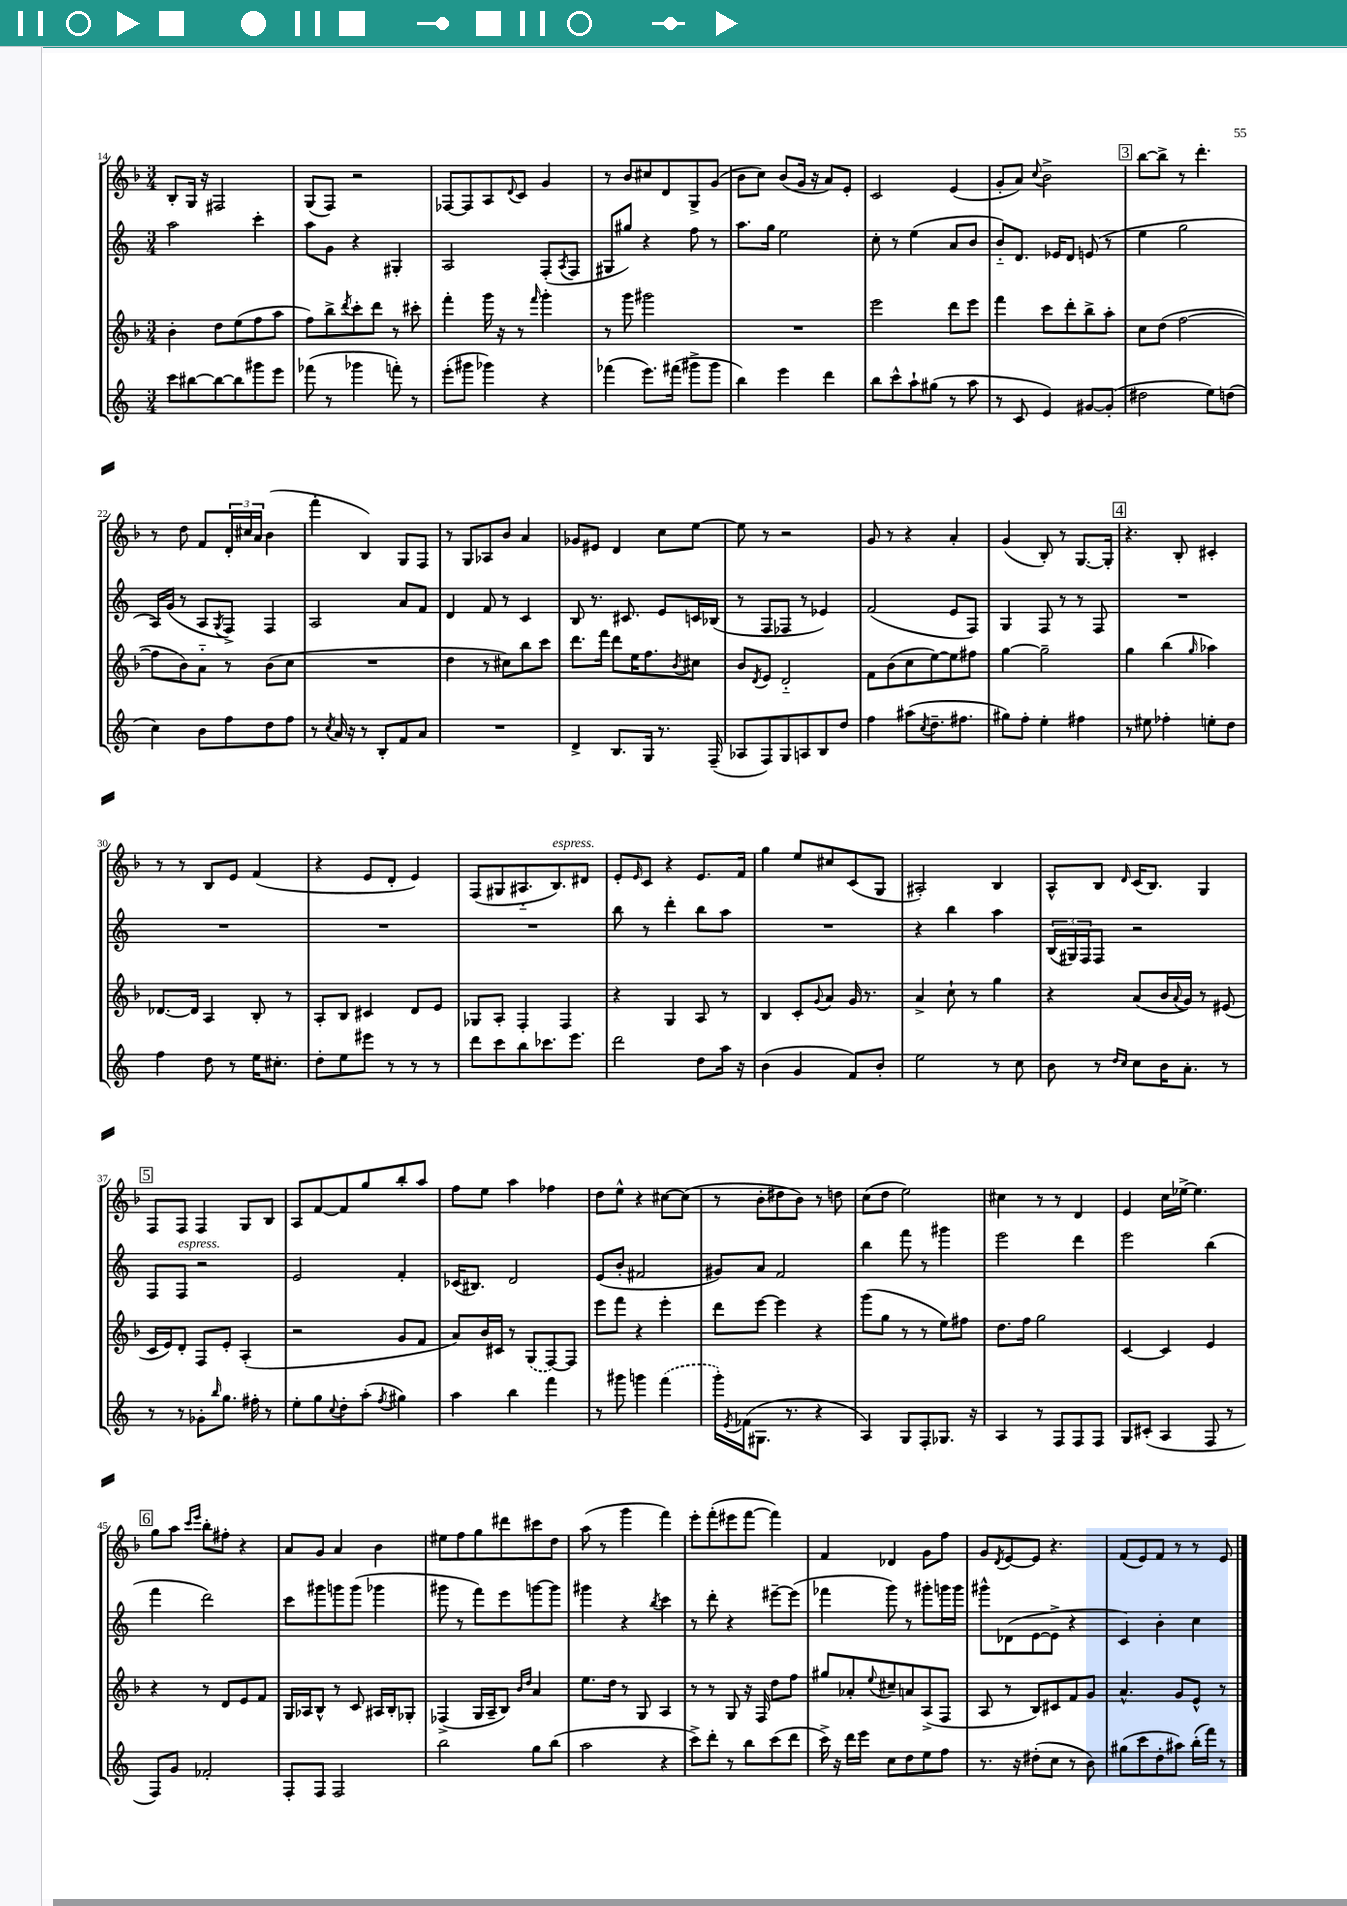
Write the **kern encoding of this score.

**kern	**kern	**kern	**kern
*part4	*part3	*part2	*part1
*staff4	*staff3	*staff2	*staff1
*clefG2	*clefG2	*clefG2	*clefG2
*k[]	*k[b-]	*k[]	*k[b-]
*M3/4	*M3/4	*M3/4	*M3/4
=14	=14	=14	=14
8ccc\L	4b-'\	2aa\	8B-'/L
[8bb#X\	.	.	16G/Jk
.	.	.	16r
8bb#\_	8dd\L	.	2F#X/
8bb#\]	(8ee\	.	.
8ggg#X\	8ff\	4ccc'\	.
8eee\J	8aa\J	.	.
=15	=15	=15	=15
(8fff-X\	8ff\L)	8aa\L	(8G/L
8r	8bb-^\	8g\J	8F/J)
.	8qddd/	.	.
4ggg-X\	8ccc'\	4r	2r
.	8ddd\J	.	.
8fffn'\)	8r	4G#X'/	.
8r	8ccc#X'\	.	.
=16	=16	=16	=16
(8eee'\L	4fff'\	2A/	[8F-X/L
8ggg#X\J	.	.	8F-/]
4ggg-X\)	16ggg\	.	8A/
.	16r	.	.
.	.	.	8qqd/
.	8r	.	8c/J
.	16qqfff/	.	.
4r	4ggg'\	(8F'/L	4g/
.	.	8qA/	.
.	.	8F/J	.
=17	=17	=17	=17
(4fff-X\	8r	8G#X/L	8r
.	8ggg\	8gg#X/J)	8b-/L
8.eee\L)	2ggg#X\	4r	8cc#X/
.	.	.	8d/
(16fff#X\Jk	.	.	.
8ggg#X^\L	.	8ff\	8G^/
8ggg#\J	.	8r	(8g/J
=18	=18	=18	=18
4bb\)	2.r	8.aa\L	8b-\L
.	.	.	8cc\J)
.	.	16gg\Jk	.
4eee\	.	2ee\	(8b-/L
.	.	.	16g/Jk
.	.	.	16r
4ddd\	.	.	8a/L)
.	.	.	8e'/J
=19	=19	=19	=19
8bb\L	2eee\	8cc'\	2c/
8ccc^^\	.	8r	.
8aa`\	.	(4ee\	.
(8gg#X\J	.	.	.
8r	8ddd\L	8a/L	(4e/
8aa\	8eee\J	8b/J	.
=20	=20	=20	=20
8r	4fff\	8b/L)	8g'/L
8c/	.	8.d/J	8a/J)
.	.	.	8qqcc/
4e/)	8ccc\L	.	2b-^\
.	.	16e-X/KL	.
.	8ddd'\	8d/J	.
[8g#X/L	8bb-^\	(8en/	.
(8g#'/J]	8aa'\J	8r	.
!!LO:REH:place=s1:t=3
=21	=21	=21	=21
2dd#X\	8cc\L	4ee\	[8bb-\L
.	(8dd\J	.	8bb-^\J]
.	[2ff\	2gg\	8r
.	.	.	4.ddd'\
8ee\L)	.	.	.
(8ddn\J	.	.	.
!!LO:LB:g=z
=22	=22	=22	=22
4cc\)	8ff\L]	16A/LL)	8r
.	.	(16g/JJ	.
.	8b-\)	8r	8dd\
8b\L	8a\J	8A/L	8f/L
.	.	8qG/	.
8ff\	8r	8F^/J)	24d'/L
.	.	.	24cc#X/
.	.	.	24a/JJ
8dd\	(8b-\L	4F/	(4b-\
8ff\J	8cc\J	.	.
=23	=23	=23	=23
8r	2.r	2A/	4fff'\
8qcc/	.	.	.
16a/	.	.	.
16r	.	.	.
8r	.	.	4B-/)
8B'/L	.	.	.
8f/	.	8a/L	8G/L
8a/J	.	8f/J	8F/J
=24	=24	=24	=24
2.r	4dd\	4d/	8r
.	.	.	8G/L
.	8r	8f/	8A-X/
.	8cc#X\L)	8r	8b-/J
.	8bb-\	4c/	4a/
.	8ccc\J	.	.
=25	=25	=25	=25
4d^/	8.ddd\L	8B/	8g-X/L
.	.	8.r	8e#X/J
.	16fff\Jk	.	.
8.B/L	8ddd\L	.	4d/
.	.	8.c#X/	.
.	16ee\K	.	.
16G/Jk	8.ff\	.	.
8.r	.	8e/L	8cc\L
.	8qb-/	.	.
.	8cc#X\J	16cn/L	[8ee\J
(16F~/	.	(16B-X/JJ	.
=26	=26	=26	=26
8A-X/L	8b-/L	8r	8ee\]
.	8qd/	.	.
8F/)	8e/J	8F/L	8r
8G/	2d/	8F-X/J	2r
8An/	.	8r	.
8B/	.	4e-X/)	.
8dd/J	.	.	.
=27	=27	=27	=27
4ff\	8f\L	(2f/	8g/
.	(8b-\	.	8r
(8aa#X\L	8cc\	.	4r
8qcc/	.	.	.
8.dd~\	[8ee\)	.	.
.	8ee\]	8e/L	4a'/
8.ff#X\J	.	.	.
.	8ff#X\J	8F/J)	.
=28	=28	=28	=28
8gg#X\L)	[4gg\	4G/	(4g/
8ff'\J	.	.	.
4ee'\	2gg~\]	8F/	8B-'/)
.	.	8r	8r
4ff#X\	.	8r	[8.G/L
.	.	8F/	.
.	.	.	16G'/Jk]
!!LO:REH:place=s1:t=4
=29	=29	=29	=29
8r	4gg\	2.r	4.r
8ee#X\	.	.	.
4ff-X'\	(4bb-\	.	.
.	.	.	8B-'/
.	16qqgg/	.	.
8een'\L	4aa-X\)	.	4c#X'/
8dd\J	.	.	.
!!LO:LB:g=z
=30	=30	=30	=30
4ff\	[8.d-X/L	2.r	8r
.	.	.	8r
.	16d-/Jk]	.	.
8dd\	4A/	.	8B-/L
8r	.	.	8e/J
16ee\KL	8B-'/	.	(4f/
8.cc#X'\J	.	.	.
.	8r	.	.
=31	=31	=31	=31
8dd'\L	8A'/L	2.r	4r
8ee\	8B-/J	.	.
8eee#X\J	4c#X/	.	8e/L
8r	.	.	8d'/J
8r	8d/L	.	4e/)
8r	8e/J	.	.
=32	=32	=32	=32
8ddd\L	8G-X/L	2.r	(8F/L
8ccc\	8A'/J	.	8G#X/
8bb\	4F'/	.	8.A#X/
8.ccc-X\	.	.	.
!	!	!	!LO:TX:a:i:t=espress.
.	.	.	8.B-/)
.	4F/	.	.
8.eee\J	.	.	.
.	.	.	8d#X/J
=33	=33	=33	=33
2ddd\	4r	8bb\	8e'/L
.	.	.	16qqe/
.	.	8r	8c/J
.	4G/	4ddd'\	4r
8dd\L	8A/	8bb\L	8.e/L
16aa\Jk	8r	8aa\J	.
16r	.	.	16f/Jk
=34	=34	=34	=34
(4b\	4B-/	2.r	4gg\
4g/	8c'/L	.	8ee/L
.	8qqg/	.	.
.	8a/J	.	8cc#X/
8f/L)	16g/	.	(8c/
.	8.r	.	.
8b'/J	.	.	8G/J
=35	=35	=35	=35
2ee\	4a^/	4r	2A#X'/)
.	8cc`\	4bb\	.
.	8r	.	.
8r	4gg\	4aa\	4B-/
8cc\	.	.	.
=36	=36	=36	=36
8b\	4r	(24B/LL	8A^^/L
.	.	24G#X/)	.
.	.	24F/J	.
8r	.	8F/J	8B-/J
16qqdd/LL	.	.	.
16qqcc/JJ	.	.	16qqd/
8cc\L	(8a/L	2r	(16c/KL
.	.	.	8.B-/J)
16b\K	16b-/L	.	.
.	8qqa/	.	.
8.a'\J	16g/JJ)	.	.
.	8r	.	4G/
8r	(8e#X/	.	.
!!LO:LB:g=z
!!LO:REH:place=s1:t=5
=37	=37	=37	=37
8r	16c/LL	8F/L	8F/L
.	16e/J)	.	.
!	!	!LO:TX:a:i:t=espress.	!
8r	8d'/J	8F/J	8F/J
8g-X'\L	8F/L	2r	4F/
16qqbb/	.	.	.
8.gg\J	8e'/J	.	.
.	(4A'/	.	8G/L
16ff#X'\	.	.	.
8r	.	.	8B-/J
=38	=38	=38	=38
8ee'\L	2r	2e/	8A/L
8gg\	.	.	[8f/
8qqcc/	.	.	.
8dd'\	.	.	8f/]
(8aa'\J	.	.	8gg/
8qff/	.	.	.
4gg#X\)	8g/L	4f'/	8bb-'/
.	8f/J	.	8aa/J
=39	=39	=39	=39
4aa\	8a/L)	(16c-X/KL	8ff\L
.	.	8.B#X/J)	.
.	16b-/L	.	8ee\J
.	16c#X/JJ	.	.
4bb\	8r	2d/	4aa\
.	(8G/L	.	.
4fff\	[8F/)	.	4ff-X\
.	8F/J]	.	.
=40	=40	=40	=40
8r	8eee\L	(8e/L	8dd\L
8ggg#X\	8fff\J	8b'/J	8ee^^\J
4gggn\	4r	2f#X/	4r
(4fff\	4eee'\	.	[8cc#X\L
.	.	.	(8cc#\J]
=41	=41	=41	=41
16ggg'\LL)	8ddd\L	8g#X/L)	8r
8qe/	.	.	.
(16f-X\J	.	.	.
8.G#X\J	[8eee\J	8a/J	8b-'\L
.	4eee\]	2f/	8dd#X\
8.r	.	.	.
.	.	.	8b-\J)
4r	4r	.	8r
.	.	.	8ddn\
=42	=42	=42	=42
4A/)	(8ggg\L	4bb\	(8cc\L
.	8gg\J	.	8dd\J
8G/L	8r	8fff\	2ee\)
8F'/	8r	8r	.
8.G-X/J	8ee\L)	4ggg#X\	.
.	8ff#X\J	.	.
16r	.	.	.
=43	=43	=43	=43
4A/	8.dd\L	2eee\	4cc#X\
.	16ff\Jk	.	.
8r	2gg\	.	8r
8F/L	.	.	8r
8F/	.	4ddd\	4d/
8F/J	.	.	.
=44	=44	=44	=44
8G/L	[4c/	2eee\	4e/
(8c#X'/J	.	.	.
4A/	4c/]	.	16cc\LL
.	.	.	[16ee-X^\JJ
.	.	.	4.ee-\]
8F/	4e/	(4bb\	.
8r	.	.	.
!!LO:LB:g=z
!!LO:REH:place=s1:t=6
=45	=45	=45	=45
8F/L)	4r	4fff\	8gg\L
8g/J	.	.	8aa\J
.	.	.	16qqccc/LL
.	.	.	16qqeee/JJ
2f-X'/	8r	2ddd\)	8bb-'\L
.	8d/L	.	8ff#X'\J
.	8e/	.	4r
.	8f/J	.	.
=46	=46	=46	=46
8F'/L	16G/LL	8ccc\L	8a/L
.	16A-X/J	.	.
8F/J	8B-^^/J	8ggg#X\	8g/J
2F/	8r	8gggn\	4a/
.	8c/	(8ggg\J	.
.	16A#X/LL	4ggg-X\	4b-\
.	16B-'/J	.	.
.	8G-X'/J	.	.
=47	=47	=47	=47
2bb\	(4F-X^/	8ggg#X\	8ee#X\L
.	.	8r	8ff\
.	16G/LL	8fff\L)	8gg\
.	16A~/J	.	.
.	8B-/J)	8eee\	8ddd#X\
.	16qqb-/LL	.	.
.	16qqdd/JJ	.	.
8gg\L	4a/	[8gggn\	8ccc#X\
(8bb\J	.	8ggg\J]	8dd\J
=48	=48	=48	=48
2aa\	8.ee\L	4ggg#X\	(8aa\
.	.	.	8r
.	16dd\Jk	.	.
.	8r	4r	4ggg\
.	8G/	.	.
.	.	8qbb/	.
4r	4A/	4ccc\	4fff\)
=49	=49	=49	=49
8ccc^\L)	8r	8r	8eee'\L
8ddd'\J	8r	8ddd'\	(8fff'\
8r	8G/	4r	8eee#X\
8bb\L	16r	.	[8fff\J
.	16F/	.	.
(8ccc\	8dd\L	[8eee#X~\L	4fff\])
8ddd\J	8ff\J	(8eee#\J]	.
=50	=50	=50	=50
16ccc^\)	8gg#X/L	4fff-X\	4f/
16r	.	.	.
16ddd\LL	8a-X'/	.	.
16eee\JJ	.	.	.
.	8qqee/	.	.
8cc\L	8cc#X~/	8ggg\)	4d-X/
8dd\	8an/	8r	.
8ee\	(8A^/	8ggg#X'\L	8g\L
8ff\J	8F/J	16gggn\L	8ff\J
.	.	16ggg\JJ	.
=51	=51	=51	=51
8.r	8A/	8ggg#X^^\L	8g/L
.	.	.	8qd/
.	8r	(8d-X\	[8e/
16r	.	.	.
(8dd#X'\L	8B-/L)	[8e\	8e/J]
8cc\J	8c#X/	8e^\J]	4.r
8r	8f/	4r	.
8b\)	8g/J	.	.
=52	=52	=52	=52
(8gg#X\L	4.a^^/	4c/)	(8f/L
8ccc\	.	.	8e/)
8dd'\	.	4b'\	8f/J
8aa#X\J)	8g/L	.	8r
(16bb'\LL	8e^^/J	4cc\	8r
16fff\JJ)	.	.	.
8r	8r	.	8e/
==	==	==	==
*-	*-	*-	*-
